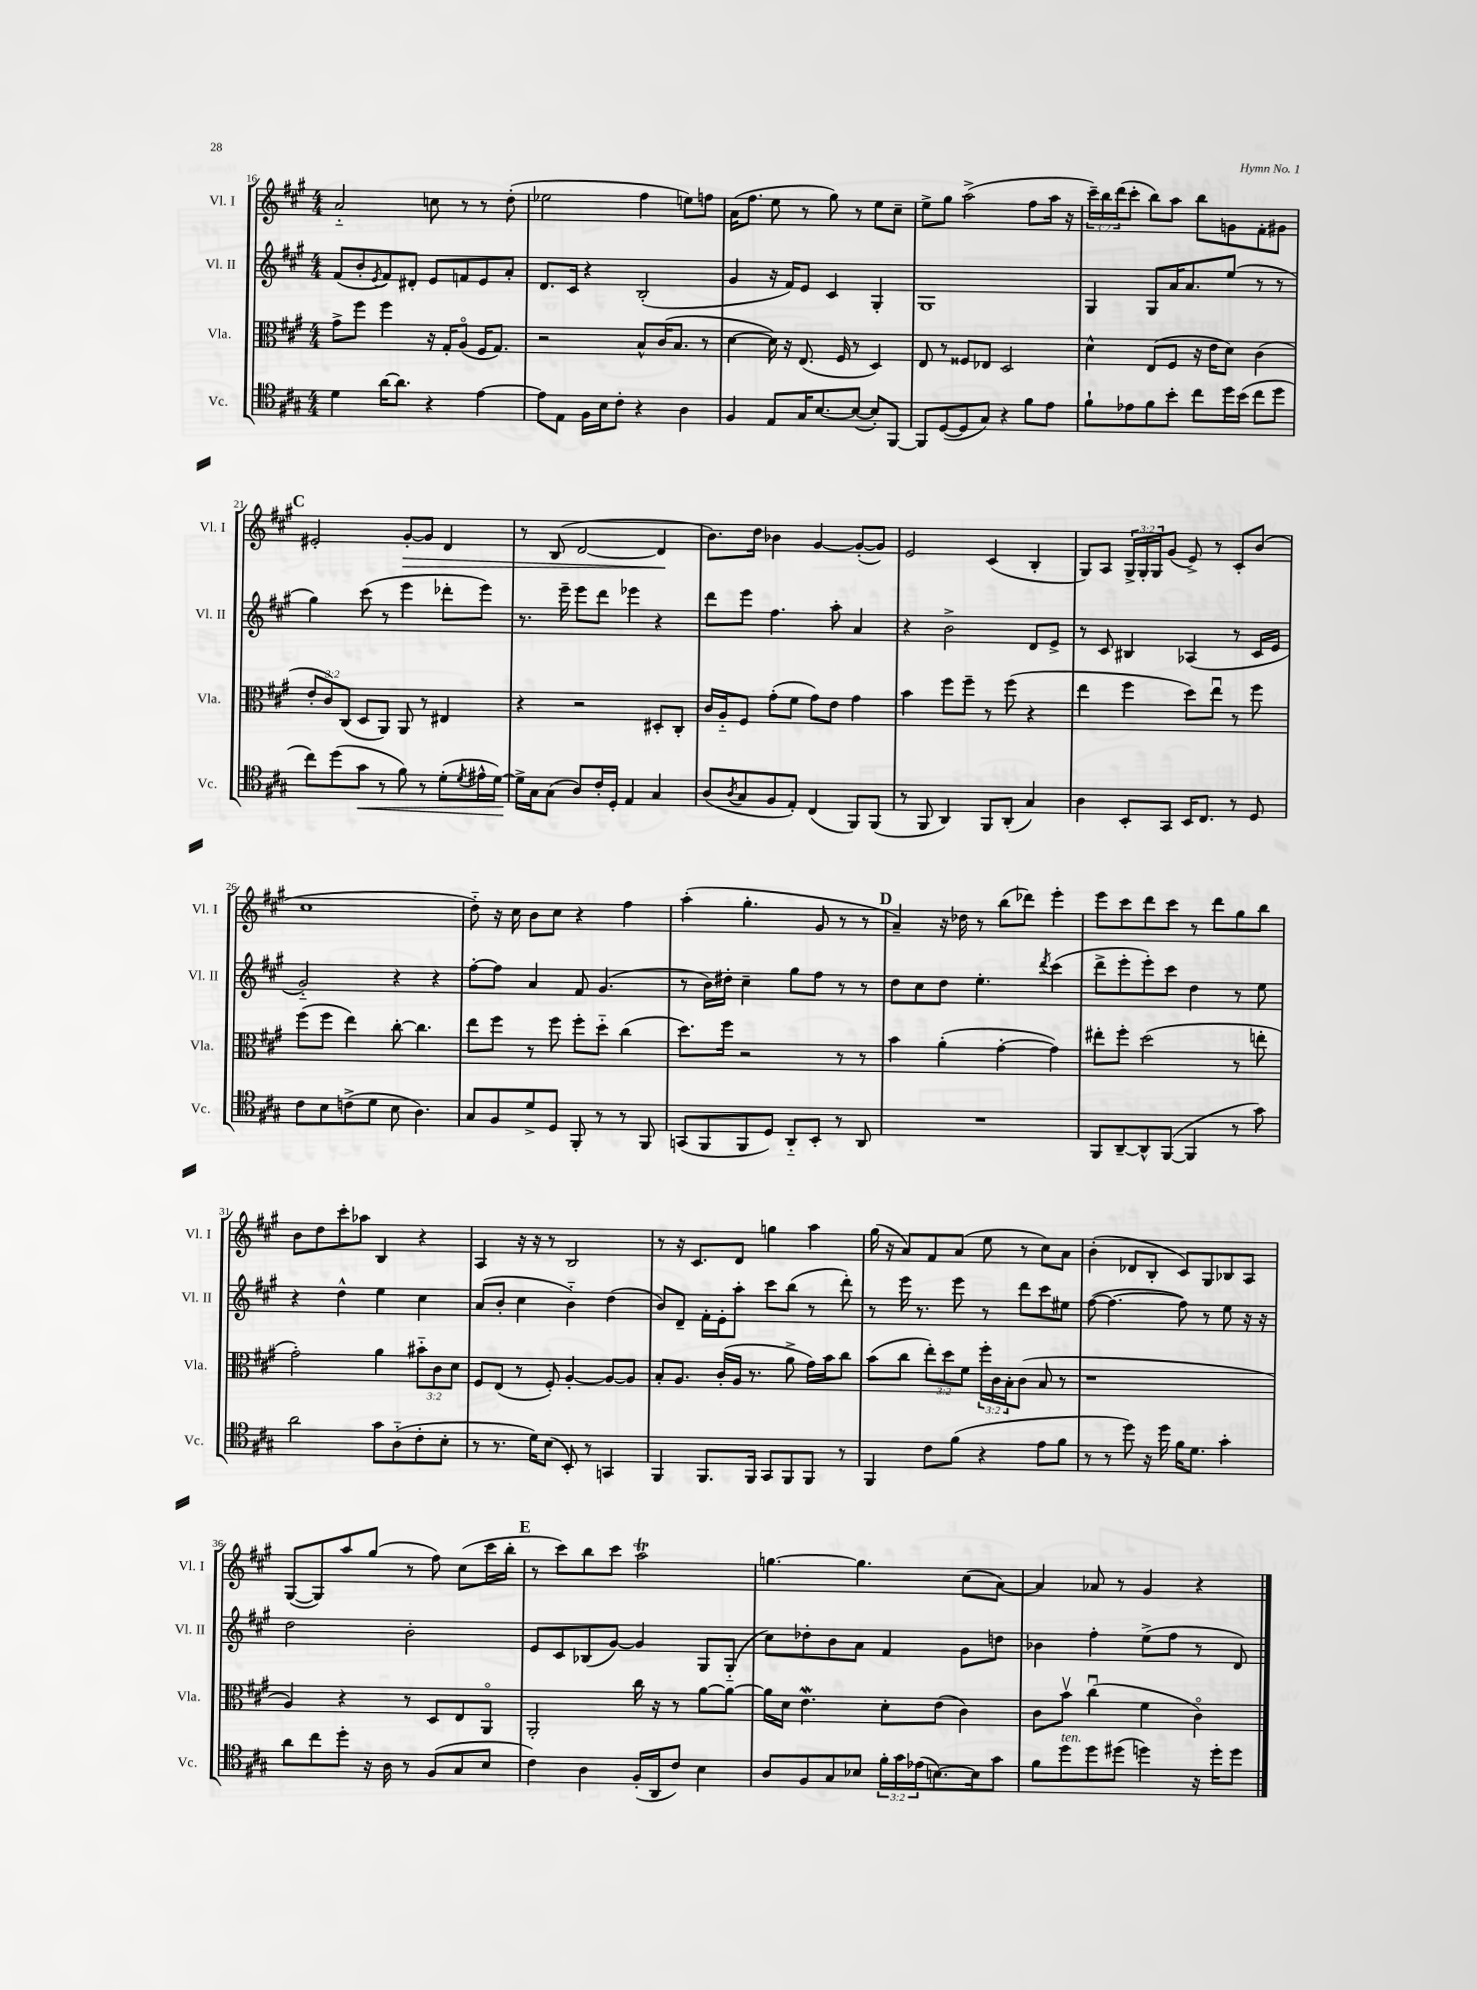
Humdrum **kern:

**kern	**kern	**kern	**kern
*staff4	*staff3	*staff2	*staff1
*clefC4	*clefC3	*clefG2	*clefG2
*k[f#c#g#]	*k[f#c#g#]	*k[f#c#g#]	*k[f#c#g#]
*M4/4	*M4/4	*M4/4	*M4/4
4d	8g#^	(8f#	2a'~
.	8ff#	8b'	.
.	.	8qe	.
[16a	4ff#	8f#)	.
8.a]	.	.	.
.	.	8d#'	.
4r	16r	8e	8cc
.	16G#'	.	.
.	(8Ao	8f	8r
[4e	16F#	8e	8r
.	8.G#)	.	.
.	.	8a'	(8dd'
=	=	=	=
8e]	2r	8.d	2ee-
8E	.	.	.
.	.	16c#	.
16F#	.	4r	.
16B	.	.	.
8c#'	.	.	.
4r	8B^^	(2B'	4ff#
.	(16c#	.	.
.	8.B	.	.
4A	.	.	8ee)
.	8r	.	8ff
=	=	=	=
4F#	[4d	4g#	(16a
.	.	.	8.ff#
8E	16d])	16r	8ee
.	16r	16f#)	.
16G#	(8.E	8e	8r
[8.B	.	.	.
.	.	4c#	8gg#)
.	16F#	.	.
(8B_	8r	.	8r
8B'])	4D)	4G#'	8ee
[8FF#	.	.	8cc#~
=	=	=	=
8FF#]	8E	1G#	8ee^
([8D	8r	.	8gg#
8D]	8F##	.	(2aa^
8G#)	8E-	.	.
4r	2D	.	.
8f#	.	.	8ff#
8e	.	.	16aa
.	.	.	16r
=	=	=	=
8f#`	4d^^	4G#	24ccc#~)
.	.	.	24bb
.	.	.	(24ddd
8e-	.	.	8ccc#'
8f#	(8E	8G#	8bb)
8b'	8F#	16a	8aa
.	.	8.a	.
8cc#	16r	.	8bb
.	16e	.	.
16dd	8d)	(8ee	8g
(16b	.	.	.
8cc#	(4c#	8r	8f#'
8dd	.	8r	8g#
=	=	=	=
8cc#)	12e'	4gg#)	2e#'
.	12c#)	.	.
(8dd	.	.	.
.	(12C#	.	.
8g#	8D	(8ccc#	.
8r	8AA)	8r	.
8f#)	8AA	4eee	[8g#'
8r	8r	.	8g#]
(8d'	4E#	8ddd-'	4d
8qd	.	.	.
16e#^^	.	8eee)	.
[16d)	.	.	.
=	=	=	=
16d^]	4r	8.r	8r
16G#	.	.	.
(8G#	.	.	(8B
.	.	16eee~	.
8A)	2r	8eee	[2d
16c#'	.	8ddd	.
16D'	.	.	.
4E	.	4eee-	.
4G#	8D#'	4r	4d]
.	8C#'	.	.
=	=	=	=
(8A	16c#	8ddd	8.b)
.	16A'~	.	.
8qA	.	.	.
8G#	8F#	8eee	.
.	.	.	16dd
8F#	(8g#'	4.ff#	4b-
8E')	8f#	.	.
(4C#	8g#)	.	[4g#
.	8e	8aa'	.
8FF#)	4g#	4a	(8g#'_
(8FF#	.	.	8g#])
=	=	=	=
8r	4b	4r	2e
8FF#	.	.	.
4AA)	8ff#	2b^	.
.	8ff#~	.	.
8FF#	8r	.	(4c#
(8AA'	(8ff#	.	.
4G#)	4r	8d	4B'
.	.	8e^	.
=	=	=	=
4A	4ee	8r	8G#)
.	.	8c#	8A
8BB'	4ff#	4B#	24G#^
.	.	.	24G#'
.	.	.	24G#
8GG#	.	.	(8g#
16BB	8dd)	(4A-	8e^)
8.C#	.	.	.
.	8eeu	.	8r
8r	8r	8r	8c#'
8D	8ff#	16c#	(8b
.	.	16e	.
=	=	=	=
8c#	(8ff#	2g#'~)	1cc#
8B	8ff#	.	.
(8c^	4ee)	.	.
8d	.	.	.
8B	[8cc#'	4r	.
4.A)	4.cc#]	.	.
.	.	4r	.
=	=	=	=
8G#	8ee	[8ff#'	8dd'~)
8F#	8ff#	8ff#]	16r
.	.	.	16cc#
8d^	8r	4a	8b
8D	8ff#	.	8cc#
8FF#'	8ff#'	8f#	4r
8r	8dd'~	(4.g#	.
8r	(4cc#	.	4ff#
8FF#	.	.	.
=	=	=	=
(8GG	8.dd)	8r	(4aa'
8FF#	.	16b)	.
.	16ff#	16dd#'	.
8FF#	2r	4cc#~	4.gg#'
8D)	.	.	.
8AA'~	.	8gg#	.
8BB'	.	8ff#	8g#
8r	8r	8r	8r
8AA	8r	8r	8r
=	=	=	=
1r	4b	8dd	4a~)
.	.	8cc#	.
.	(4a'	8dd	16r
.	.	.	16dd-
.	.	4.ee'	8r
.	[4g#'	.	(8bb
.	.	.	8ddd-)
.	.	8qddd	.
.	4g#])	(4ccc#	4eee'
=	=	=	=
8FF#	8ee#'	8ddd^	8eee
[8AA~	8ff#'	8eee'	8ccc#
8AA^^]	(2dd	8eee')	8ddd
([8FF#	.	8ccc#	8ccc#
4FF#]	.	4dd	8r
.	.	.	8ddd
8r	8r	8r	8gg#
8g#)	8ee'	8ee	8bb
=	=	=	=
2a	2g#')	4r	8b
.	.	.	8dd
.	.	4dd^^	8ccc#'
.	.	.	8aa-
8g#	4a	4ee	4B
(8A'~	.	.	.
8c#'	12b#'~	4cc#	4r
.	12c#	.	.
8B'	.	.	.
.	12d	.	.
=	=	=	=
8r	8F#	(8a	4A
8.r	(8E	8b'	.
.	8r	4cc#	16r
16d)	.	.	16r
(8B	8F#')	.	8r
8BB')	[4A'	4b'~)	2B
8r	.	.	.
4GG	8A_	(4dd	.
.	8A]	.	.
=	=	=	=
4FF#	8B'	8b)	8r
.	8.A	8d~	16r
.	.	.	8.c#
8.FF#	.	16f#'	.
.	(16c#'	16e'	.
.	16A	8aa'	8d
16FF#	8.r	.	.
8GG#	.	8ccc#	4gg
8FF#	8a^	(8bb	.
8FF#	16g#)	8r	4aa
.	16b	.	.
8r	8cc#	8ddd')	.
=	=	=	=
4FF#	(8b	8r	(16gg#
.	.	.	16r
.	8cc#	16eee	8a)
.	.	8.r	.
8c#	12ee')	.	8f#
.	12dd	.	.
(8f#	.	8eee	(8a
.	12f#	.	.
4r	24ff#'	8r	8ee
.	24c#	.	.
.	24B'	.	.
.	(8c#	8ddd	8r
8e	8B	8ccc#	8cc#)
8f#	8r	8ee#	8a
=	=	=	=
8r	1r	([8ff#	(4b'
8r	.	4.ff#_	.
8dd)	.	.	8d-
16r	.	.	8B'
16dd	.	.	.
16f#	.	8ff#])	8c#)
8.d	.	.	.
.	.	8r	8G#
4g#'	.	8ee	8B-
.	.	16r	8A
.	.	16r	.
=	=	=	=
8a	4A)	2dd	([8G#
8cc#	.	.	8G#])
8dd'	4r	.	8aa
16r	.	.	(8gg#
16A	.	.	.
8r	8r	2b'	8r
(8F#	8D	.	8ff#)
8G#	8E	.	(8cc#
8B	8AAo	.	16ccc#
.	.	.	16bb'
=	=	=	=
4c#)	2AA'	8e	8r
.	.	8c#	8ccc#)
4A	.	(8B-	8bb
.	.	[8g#)	8ccc#
(16F#'	16cc#	4g#]	2aa
16AA	16r	.	.
8c#)	8r	.	.
4B	[8a	8G#	.
.	8a_	(8G#'~	.
=	=	=	=
8A	16a]	8cc#)	[4.gg
.	16d	.	.
8F#	4.e	8dd-'	.
8G#	.	8b	.
8B-	.	8a	4.gg]
24f#'	8d'	4f#	.
24g#	.	.	.
(24e-	.	.	.
[8.B)	(8e	.	.
.	4c#)	8g#	(8cc#
16B]	.	.	.
8g#	.	8dd	[8a)
=	=	=	=
8f#	8c#	4b-	4a]
8dd	8bv	.	.
8dd	(4cc#u	4ff#'	8a-
(8dd#	.	.	8r
4dd)	4f#	(8ee^	4g#
.	.	8ff#	.
16r	4c#o)	8r	4r
16dd'	.	.	.
8dd	.	8d)	.
==	==	==	==
*-	*-	*-	*-
